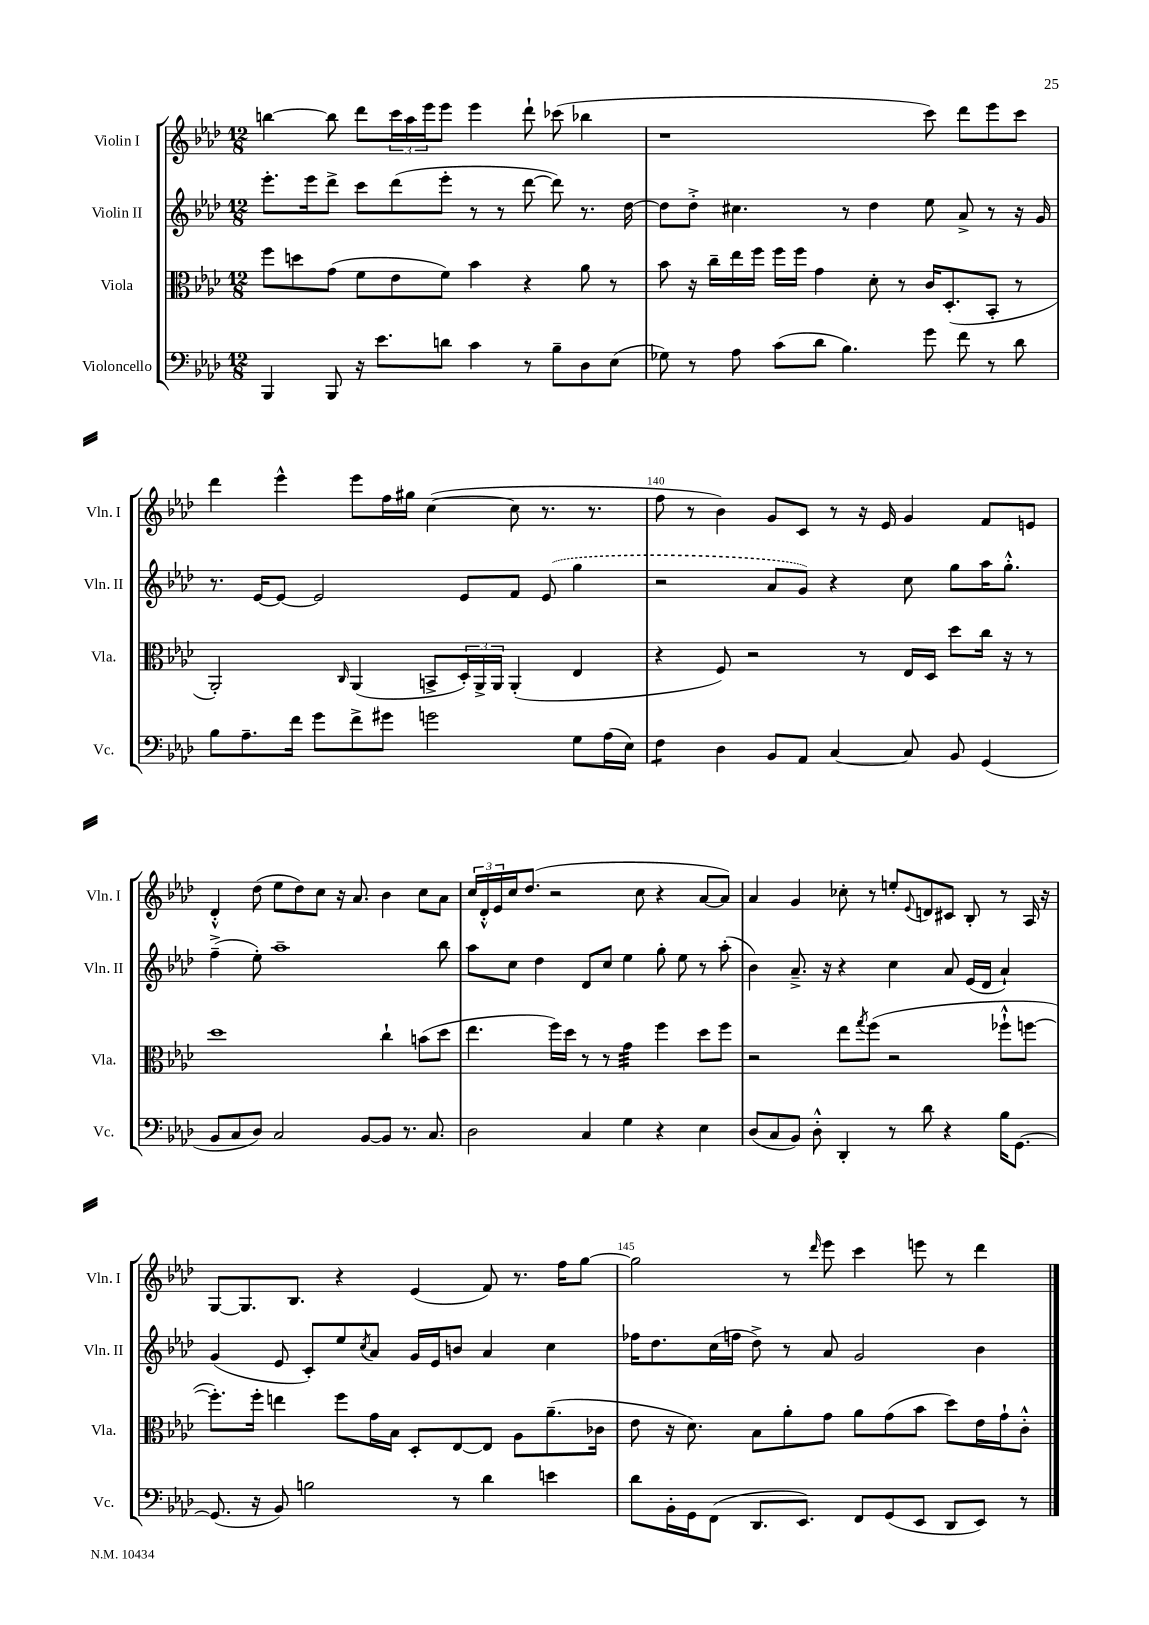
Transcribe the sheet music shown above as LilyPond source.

<<
\new StaffGroup <<
\new Staff = "s0" \with { instrumentName = "Violin I" shortInstrumentName = "Vln. I" } {
    \clef treble \key aes \major \numericTimeSignature \time 12/8
    b''4~ b''8 des'''8 \tuplet 3/2 { c'''16 aes''16 ees'''16 } ees'''8 ees'''4 des'''8-! ces'''8( bes''4 |
    r1 c'''8) des'''8 ees'''8 c'''8 |
    des'''4 ees'''4-^ ees'''8 f''16 gis''16 c''4~( c''8 r8. r8. |
    f''8 r8 bes'4) g'8 c'8 r8 r16 ees'16 g'4 f'8 e'8 |
    des'4-.-^ des''8( ees''8 des''8) c''8 r16 aes'8. bes'4 c''8 aes'8 |
    \tuplet 3/2 { c''16 des'16-.-^ ees'16 } c''16 des''8.( r2 c''8 r4 aes'8~ aes'8) |
    aes'4 g'4 ces''8-. r8 e''8-. \appoggiatura { ees'8 } d'8 cis'8 bes8-. r8 aes16 r16 |
    g8~ g8. bes8. r4 ees'4( f'8) r8. f''16 g''8~ |
    g''2 r8 \grace { des'''16 } ees'''8 c'''4 e'''8 r8 des'''4 \bar "|." |
}
\new Staff = "s1" \with { instrumentName = "Violin II" shortInstrumentName = "Vln. II" } {
    \clef treble \key aes \major \numericTimeSignature \time 12/8
    ees'''8.-. ees'''16 des'''8-> c'''8 des'''8( ees'''8-. r8 r8 des'''8~ des'''8) r8. des''16~ |
    des''8 des''8-.-> cis''4. r8 des''4 ees''8 aes'8-> r8 r16 g'16 |
    r8. ees'16~ ees'8~ ees'2 ees'8 f'8 \once \slurDashed ees'8( g''4 |
    r2 aes'8 g'8) r4 c''8 g''8 aes''16 g''8.-.-^ |
    f''4--->( ees''8-.) aes''1-- bes''8 |
    aes''8 c''8 des''4 des'8 c''8 ees''4 g''8-. ees''8 r8 aes''8-.( |
    bes'4) aes'8.---> r16 r4 c''4 aes'8 ees'16( des'16 aes'4-!) |
    g'4( ees'8 c'8-.) ees''8 \acciaccatura { c''8 } aes'8 g'16 ees'16 b'8 aes'4 c''4 |
    fes''16 des''8. c''16( f''16 des''8->) r8 aes'8 g'2 bes'4 \bar "|." |
}
\new Staff = "s2" \with { instrumentName = "Viola" shortInstrumentName = "Vla." } {
    \clef alto \key aes \major \numericTimeSignature \time 12/8
    f''8 d''8 g'8( f'8 ees'8 f'8) bes'4 r4 aes'8 r8 |
    bes'8 r16 c''16-- ees''16 f''16 f''16 f''16 g'4 des'8-. r8 c'16 des8.-.( bes,8-. r8 |
    aes,2-.) \grace { c16 } aes,4( b,8-> \tuplet 3/2 { des16-.) aes,16-> aes,16 } aes,4-.( ees4 |
    r4 f8) r2 r8 ees16 des16 des''8 c''16 r16 r8 |
    des''1 c''4-! b'8( des''8 |
    ees''4. f''16) des''16 r8 r8 g'4:32 f''4 des''8 f''8 |
    r2 ees''8 \acciaccatura { g''8 } f''8( r2 fes''8-!-^ f''8~ |
    f''8.-.) f''16-. e''4 f''8 g'16 bes16 des8-. ees8~ ees8 aes8 aes'8.--( ces'16 |
    ees'8 r16 des'8.) bes8 aes'8-. g'8 aes'8 g'8( bes'8 des''8) ees'16 g'16-! c'8-.-^ \bar "|." |
}
\new Staff = "s3" \with { instrumentName = "Violoncello" shortInstrumentName = "Vc." } {
    \clef bass \key aes \major \numericTimeSignature \time 12/8
    bes,,4 bes,,8 r16 ees'8. d'8 c'4 r8 bes8-- des8 ees8( |
    ges8) r8 aes8 c'8( des'8 bes4.) g'8 f'8 r8 des'8 |
    bes8 aes8.-- f'16 g'8 f'8-> gis'8 g'2 g8 aes16( ees16) |
    f4:8 des4 bes,8 aes,8 c4~ c8 bes,8 g,4( |
    bes,8 c8 des8) c2 bes,8~ bes,8 r8. c8. |
    des2 c4 g4 r4 ees4 |
    des8( c8 bes,8) des8-.-^ des,4-. r8 des'8 r4 bes16 g,8.~ |
    g,8.( r16 bes,8) b2 r8 des'4 e'4 |
    des'8 bes,16-. g,16 f,8( des,8. ees,8.) f,8 g,8( ees,8 des,8 ees,8) r8 \bar "|." |
}
>>
>>
\layout { \context { \Score currentBarNumber = #137 \override BarNumber.break-visibility = ##(#f #t #t) barNumberVisibility = #(every-nth-bar-number-visible 5) } }
